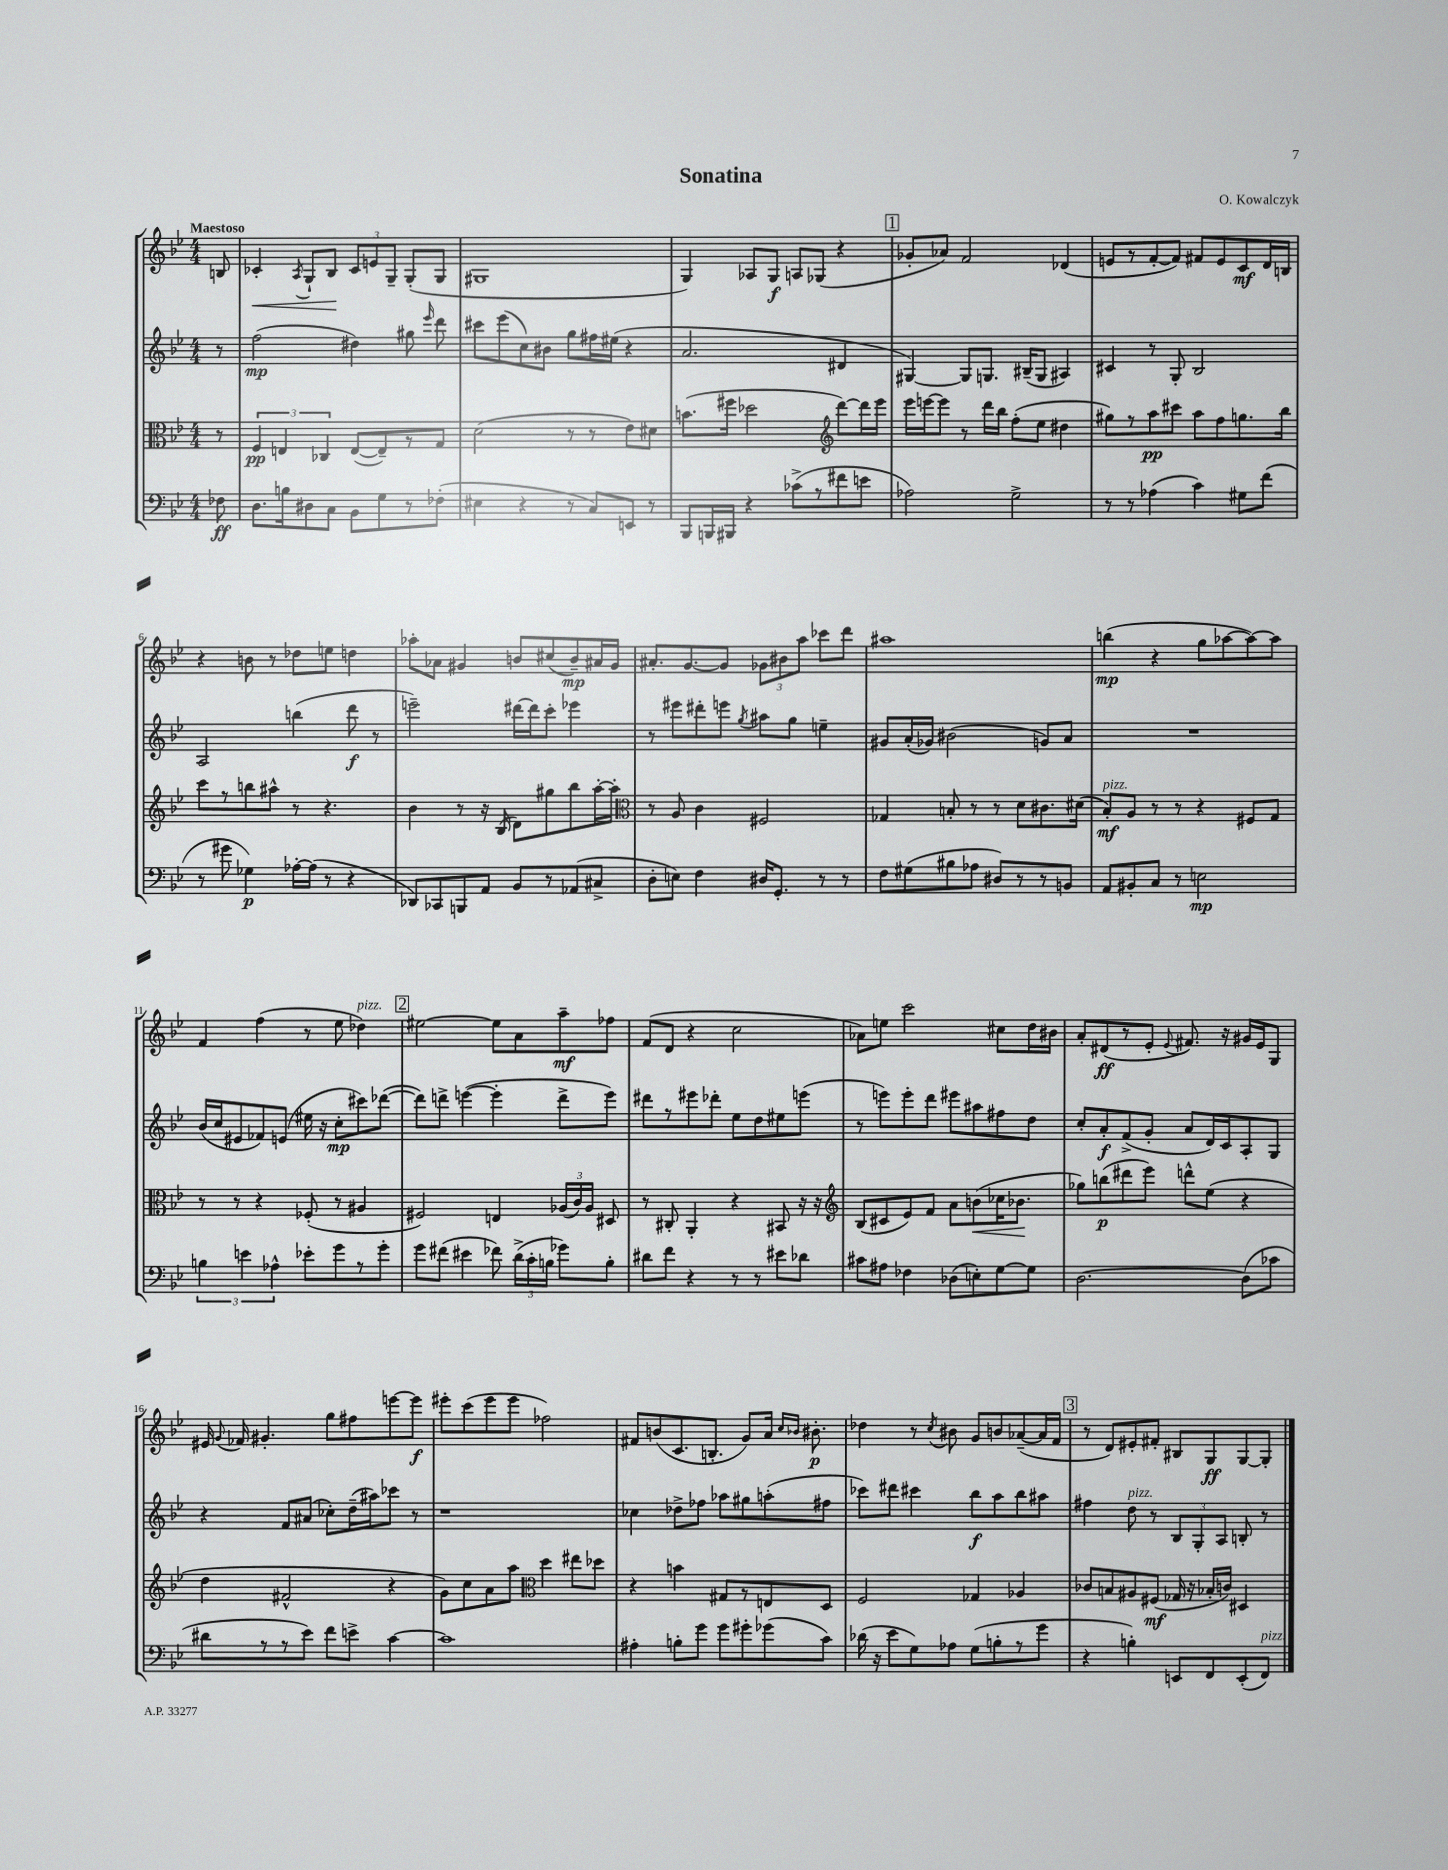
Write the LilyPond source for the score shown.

\header { title = "Sonatina" composer = "O. Kowalczyk" }
<<
\new StaffGroup <<
\new Staff = "s0" {
    \clef treble \key bes \major \numericTimeSignature \time 4/4 \partial 8 \tempo "Maestoso"
    \autoBeamOff b8 |
    ces'4-.\< \acciaccatura { a8 } g8[-! bes8]\! \tuplet 3/2 { ces'8[ e'8 g8]-- } g8[-.( g8] |
    gis1 |
    g4) aes8[ g8]\f a8[ ges8]( r4 |
    \mark \markup { \box "1" } ges'8[-. aes'8]) f'2 des'4( |
    e'8[ r8 f'8~-. f'8]) fis'8[ e'8 c'8\mf d'16 b16] |
    r4 b'8 r8 des''8[ e''8] d''4 |
    aes''8[-. aes'8] gis'4 b'8[ cis''8( b'8--\mp) ais'16 gis'16] |
    ais'8.[-. g'8.~ g'8] \tuplet 3/2 { ges'8[ bis'8 a''8] } ces'''8[ d'''8] |
    ais''1 |
    b''4\mp( r4 g''8[ aes''8~ aes''8~) aes''8] |
    f'4 f''4( r8 ees''8 des''4^\markup { \italic "pizz." }) |
    \mark \markup { \box "2" } eis''2~ eis''8[ a'8 a''8--\mf fes''8] |
    f'8[( d'8] r4 c''2 |
    aes'8[) e''8] c'''2 cis''8[ d''16 bis'16] |
    a'8[-. dis'8\ff( r8 ees'8]-. \appoggiatura { ees'8 } fis'8.) r16 gis'16[ ees'16 g8] |
    eis'16 \appoggiatura { g'8 } fes'16 gis'4.-. g''8[ fis''8 e'''8~ e'''8]\f |
    eis'''8[-. c'''8( eis'''8 eis'''8] fes''2) |
    fis'8[ b'8( c'8. b8.]-. g'8[) a'16] \grace { c''16[ bes'16] } bis'8.-.\p |
    des''4 r8 \acciaccatura { c''8 } bis'8 g'8[ b'8 aes'8~--( aes'16 f'16] |
    \mark \markup { \box "3" } r8 d'8[) eis'8-. fis'8]-. bis8[ g8\ff g8~ g8]-. \bar "|." |
}
\new Staff = "s1" {
    \clef treble \key bes \major \numericTimeSignature \time 4/4 \partial 8
    \autoBeamOff r8 |
    f''2\mp( dis''4) gis''8 \grace { ees'''16 } d'''8 |
    cis'''8[ ees'''8( c''8) bis'8] g''8[ fis''16 eis''16]( r4 |
    a'2. dis'4 |
    \mark \markup { \box "1" } gis4~) gis8[ g8.] bis16[--( g8] ais4) |
    cis'4 r8 g8-. bes2 |
    a2 b''4( d'''8\f r8 |
    e'''2--) dis'''16[~ dis'''16 c'''8]-. ees'''4 |
    r8 eis'''8[ dis'''8-. e'''8] \acciaccatura { g''8 } ais''8[ g''8] e''4-- |
    gis'8[ a'16-.( ges'16]) bis'2( g'8[) a'8] |
    R1 |
    bes'16[( c''16 eis'8 fes'8) e'8]( eis''16 r16 c''8[-.\mp cis'''8) des'''8]~( |
    \mark \markup { \box "2" } des'''8[) d'''8]-> e'''4~( e'''4-. d'''8[-> e'''8]) |
    dis'''8[ r8 eis'''8 des'''8]-. ees''8[ d''8 eis''8 e'''8]( |
    r8 e'''8[) e'''8-. d'''8] eis'''8[ ais''8 fis''8 d''8] |
    c''8[-. a'8-.\f f'8->( g'8]-. a'8[ d'16) c'16 a8-. g8] |
    r4 f'8[ ais'8]( ces''8[-.) d''16--( ais''16) ces'''8] r8 |
    r1 |
    ces''4 des''8[-> fes''8] aes''8[ gis''8 a''8-.( fis''8] |
    ces'''8[) dis'''8] cis'''4 bes''8[\f a''8 bes''8 ais''8] |
    \mark \markup { \box "3" } fis''4 d''8^\markup { \italic "pizz." } r8 \tuplet 3/2 { bes8[ g8-. a8] } b8-. r8 \bar "|." |
}
\new Staff = "s2" {
    \clef alto \key bes \major \numericTimeSignature \time 4/4 \partial 8
    \autoBeamOff r8 |
    \tuplet 3/2 { f4\pp e4 ces4 } e8[~( e8--) r8 g8] |
    d'2( r8 r8 ees'8[) dis'8] |
    b'8.[( fis''16] des''2 \clef treble d'''8[~) d'''16 ees'''16] |
    \mark \markup { \box "1" } ees'''16[ e'''16~ e'''8] r8 d'''16[ bes''16] f''8[-.( ees''8] dis''4 |
    gis''8[) r8 a''8\pp cis'''8] a''8[ f''8 g''8. bes''16] |
    c'''8[ r8 b''8 ais''8]-^ r8 r4. |
    bes'4 r8 r16 bes16( d'8[) gis''8 bes''8 a''16~-. a''16]-. |
    \clef alto r8 a8 c'4 fis2 |
    ges4 b8-. r8 r8 d'8[ cis'8. dis'16]( |
    bes8[-.\mf^\markup { \italic "pizz." }) a8] r8 r8 r4 fis8[ g8] |
    r8 r8 r4 fes8-.( r8 ais4 |
    \mark \markup { \box "2" } fis2) e4 \tuplet 3/2 { aes16[( c'16) aes16] } dis8 |
    r8 cis8-. a,4-. r4 bis,8 r16 r16 |
    \clef treble bes8[( cis'8 ees'8) f'8] a'8[ b'8\<( ces''16 bes'8.]\! |
    ges''8[) b''8\p( dis'''8 ees'''8]) d'''8[-^ ees''8]( r4 |
    d''4 fis'2-^ r4 |
    g'8[) c''8 a'8 a''8] \clef alto d''4 eis''8[ des''8] |
    r4 b'4 gis8[ r8 e8 d8] |
    f2 ges4 aes4 |
    \mark \markup { \box "3" } ces'8[ b8 ais8 fis8]\mf( ges16 r16 bes16[-. c'16]) dis4 \bar "|." |
}
\new Staff = "s3" {
    \clef bass \key bes \major \numericTimeSignature \time 4/4 \partial 8
    \autoBeamOff fes8\ff |
    d8.[ b16 dis8 c8] bes,8[ g8 r8 fes8]-.( |
    eis4 r4 r8 c8[) e,8] r8 |
    bes,,8[ b,,16 bis,,16] r4 ces'8[->( r8 fis'8 e'8] |
    \mark \markup { \box "1" } aes2) g2-> |
    r8 r8 aes4( c'4) gis8[ f'8]( |
    r8 gis'8 ges4\p) aes16[~-. aes16]( r8 r4 |
    des,8[) ces,8 b,,8 a,8] bes,8[ r8 aes,8( cis8]-> |
    d8[-. e8]) f4 dis16[ g,8.]-. r8 r8 |
    f8[ gis8( bis8 aes8] dis8[) r8 r8 b,8] |
    a,8[ bis,8-. c8] r8 e2\mp |
    \tuplet 3/2 { b4 e'4 aes4-^ } ees'8[-. g'8 r8 g'8]-. |
    \mark \markup { \box "2" } g'8[ fis'8]( eis'4 fes'8) \tuplet 3/2 { d'16[->( c'16-. b16] } ges'8[) b8]-. |
    dis'8[ f'8] r4 r8 r8 eis'8[ des'8] |
    cis'8[ ais8] fes4 des8[( e8-.) g8~ g8] |
    d2.~ d8[( ces'8] |
    dis'8[ r8 r8 ees'8]) f'8[ e'8]-> c'4~ |
    c'1 |
    ais4-. b8[-. g'8] g'8[ gis'8-. ges'8( c'8]) |
    des'16( r16 ees'8[ g8) aes8] g8[( b8-. r8 g'8] |
    \mark \markup { \box "3" } r4 b4-.) e,8[ f,8 e,8-.( f,8]^\markup { \italic "pizz." }) \bar "|." |
}
>>
>>
